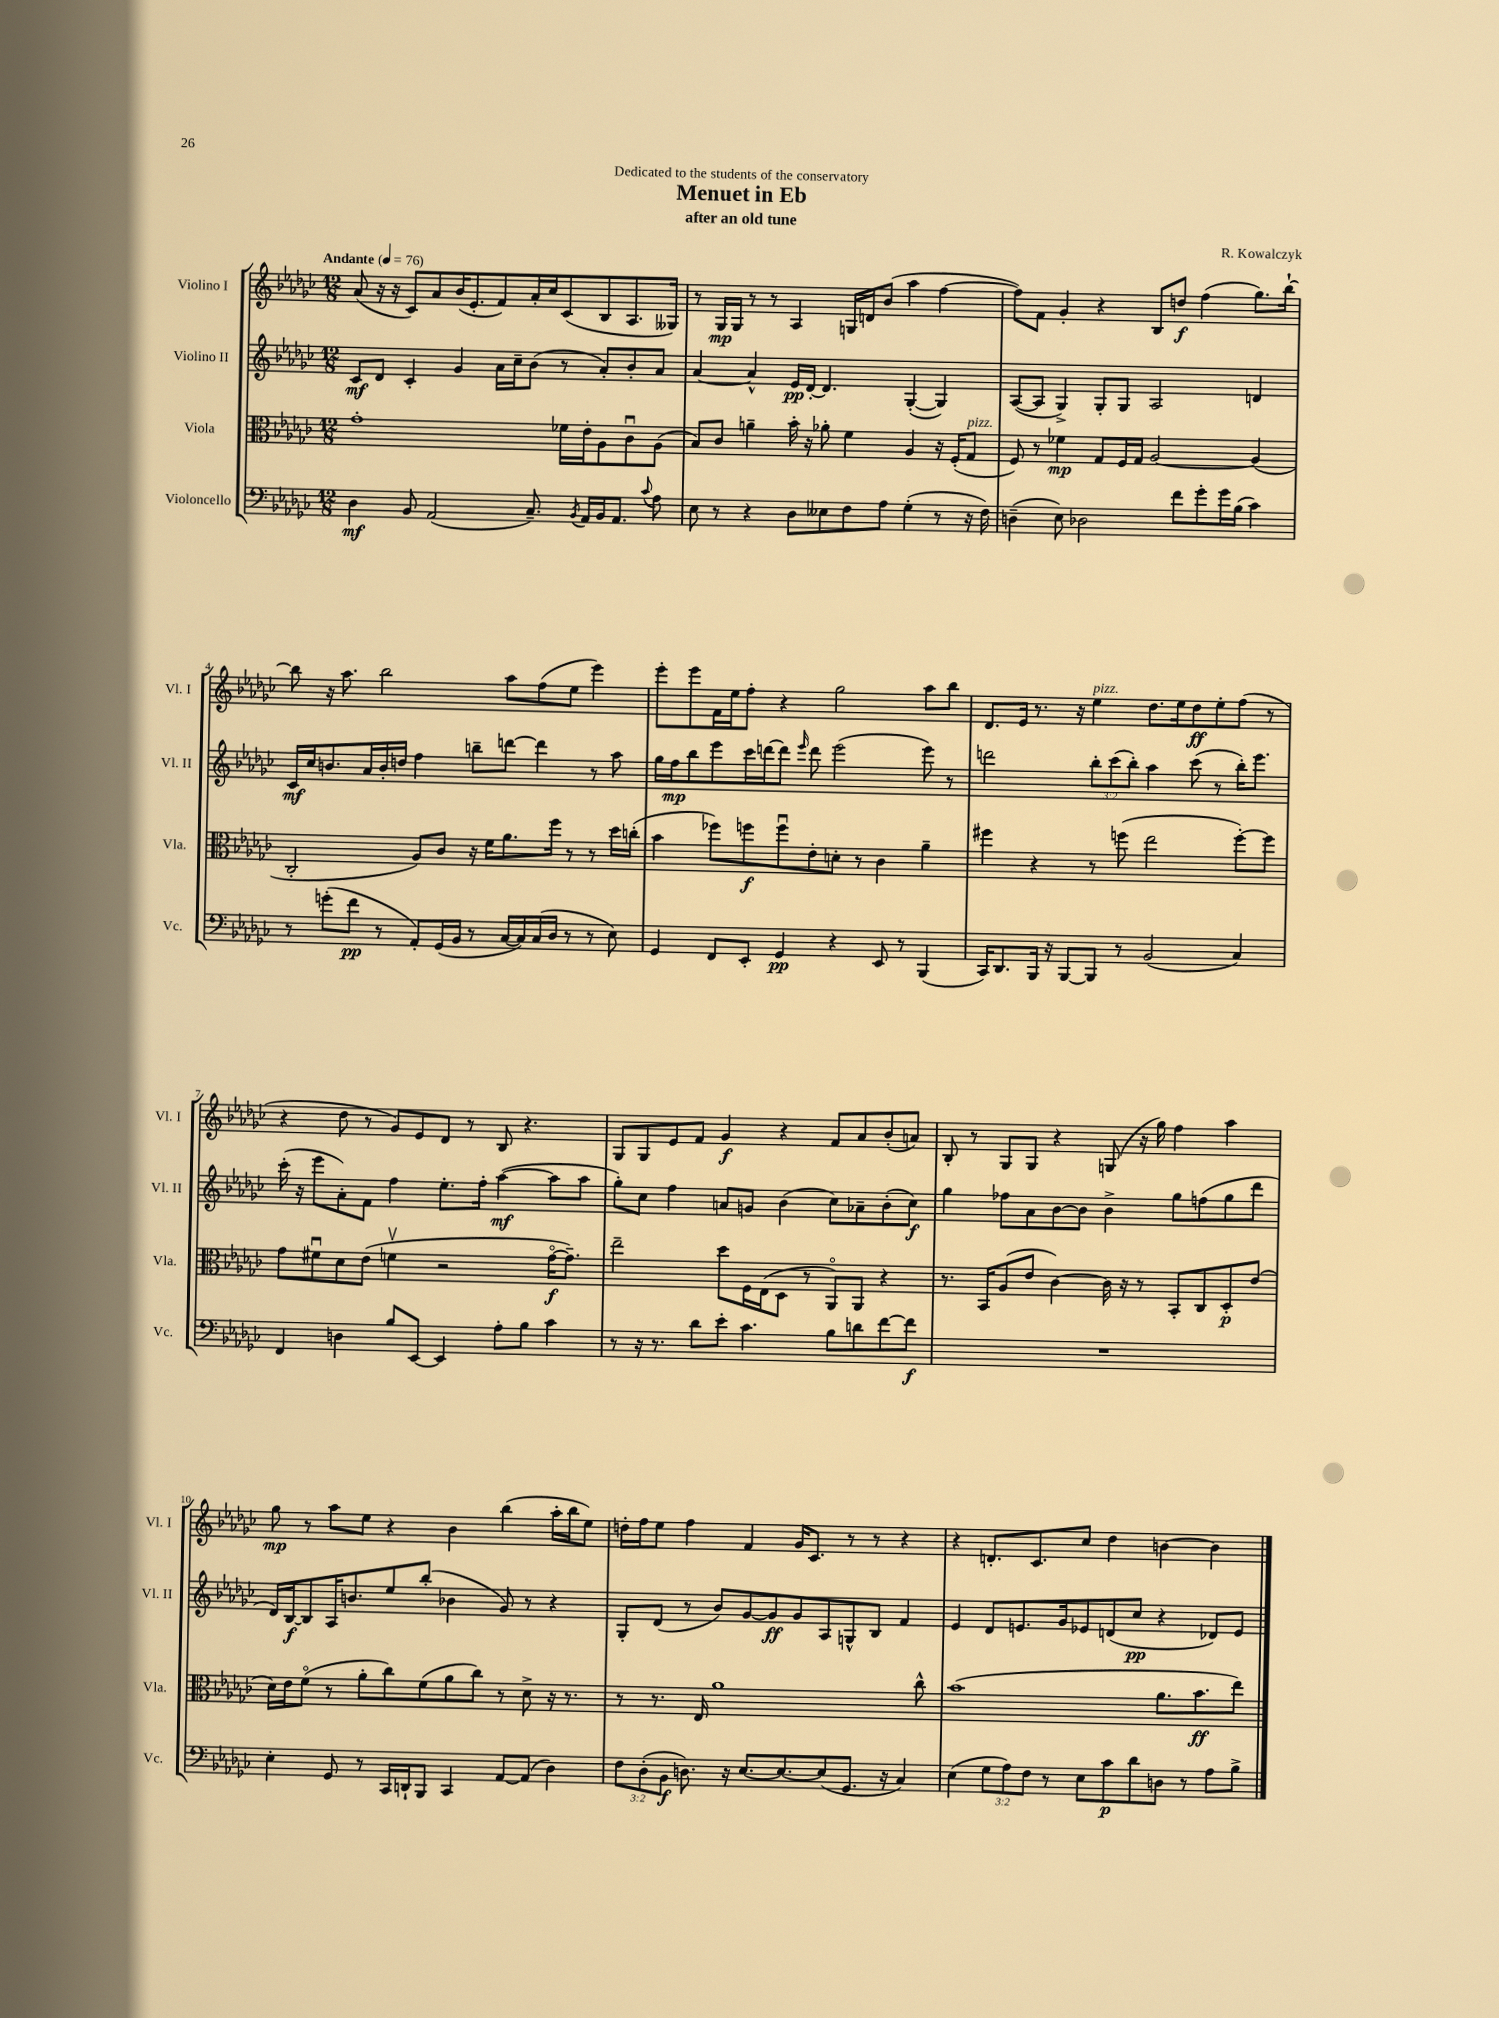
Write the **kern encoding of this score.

**kern	**kern	**kern	**kern
*staff4	*staff3	*staff2	*staff1
*clefF4	*clefC3	*clefG2	*clefG2
*k[b-e-a-d-g-c-]	*k[b-e-a-d-g-c-]	*k[b-e-a-d-g-c-]	*k[b-e-a-d-g-c-]
*M12/8	*M12/8	*M12/8	*M12/8
*MM76	*MM76	*MM76	*MM76
4D-\	1g-'	8c-/L	(8a-/
.	.	8d-/J	16r
.	.	.	16r
8BB-/	.	4c-'/	8c-/L)
(2AA-/	.	.	8a-/
.	.	4g-/	(16b-/K
.	.	.	8.e-'/
.	.	16a-\LL	8f/)
.	.	16cc-~\J	.
8.C-~/)	.	(8b-\J	16a-'/L
.	.	.	16cc-/J
.	16f-\LL	8r	(8c-/
8qBB-/	.	.	.
16AA-/LL	16e-'\J	.	.
16BB-/J	8A-\	8a-'/L)	8B-/
8.AA-/J	.	.	.
.	8c-u\	8b-'/	8.A-/
8qqc-/	.	.	.
8A-\	(8A-\J	8a-/J	.
.	.	.	16G--/Jk)
=	=	=	=
8E-\	8B-/L)	[4a-/	8r
8r	8c-/J	.	16G-/LL
.	.	.	16G-/JJ
4r	4a~\	4a-^^/]	8r
.	.	.	8r
8D-\L	16b-'\	16e-/LL	4A-/
.	16r	[16d-'/JJ	.
8E--\	8a-'\	4.d-/]	.
8F\	4f\	.	16G/LL
.	.	.	16d/J
8A-\J	.	.	(8b-/J
(4G-'\	4A-/	([4G-'/	4aa-\
8r	16r	4G-/])	[4ff\
.	(16F'/LK	.	.
16r	8G-/J	.	.
16F\)	.	.	.
=	=	=	=
(4D~\	8F/)	([8A-/L	8ff\]L)
.	8r	8A-/]J	8f\J
8E-\)	4f-\	4G-^/)	4g-'/
2D-\	.	.	.
.	8G-/L	8G-'/L	4r
.	16F/L	8G-/J	.
.	16G-/JJ	.	.
.	[2A-/	2A-/	8B-/L
8f\L	.	.	8dd/J
8g-'\	.	.	(4ff\
16g-\L	.	.	.
(16B-\JJ	.	.	.
4c-\)	(4A-/]	4d/	8.gg-\L)
.	.	.	[16bb-`\Jk
=	=	=	=
8r	2C-'/	16c-/LL	8bb-\]
.	.	16cc-/J	.
(8g'\L	.	8.b/	16r
.	.	.	8.aa-\
8f\J	.	.	.
.	.	16a-/L	.
8r	.	16b'/	2bb-\
.	.	16dd/JJ	.
8AA-'/L)	8A-/L)	4ff\	.
(16GG-/L	8c-/J	.	.
16BB-/JJ	.	.	.
8r	16r	8bb~\L	.
.	16f\LK	.	.
[16C-/LL	8.a-\	[8ddd\J	8aa-\L
16C-/])	.	.	.
(16C-/	.	4ddd\]	(8ff\
16D-/JJ	16ff\Jk	.	.
8r	8r	.	8ee-\J
8r	8r	8r	4eee-\)
8E-\)	16dd-\LL	8aa-\	.
.	(16cc'\JJ	.	.
=	=	=	=
4GG-/	4b-\	16gg-\LL	8eee-'\L
.	.	16ff\J	.
.	.	8bb-\	8eee-\
8FF/L	8ff-\L)	8eee-\	16f\L
.	.	.	16ee-\J
8EE-'/J	8ff\	16ccc-\L	8ff'\J
.	.	[16ddd\J	.
4GG-/	8ffu\	8ddd\]J	4r
.	.	16qqeee-/	.
.	8e-'\	8ddd\	.
4r	8d'\J	(2eee-\	2gg-\
.	8r	.	.
8EE-/	4c-\	.	.
8r	.	.	.
(4BBB-/	4a-~\	8eee-\)	8aa-\L
.	.	8r	8bb-\J
=	=	=	=
16CC-/LK)	4ff#\	2ddd\	8.d-/L
8.DD-/	.	.	.
.	.	.	16e-/Jk
16BBB-/Jk	4r	.	8.r
16r	.	.	.
[8BBB-/L	.	.	.
.	.	.	16r
8BBB-/]J	8r	12bb-'\L	4ee-\
.	.	(12ccc-\	.
8r	(8ff\	.	.
.	.	12bb-'\J)	.
(2BB-/	2ee-\	4aa-\	8.dd-\L
.	.	.	16ee-\k
.	.	(8ccc-\	8dd-\
.	.	8r	8ee-'\
4C-/)	[8ff'\L)	16bb-'\LK)	(8ff\J
.	.	8.eee-\J	.
.	8ff\]J	.	8r
=	=	=	=
4FF/	8g-\L	(16ccc-'\	4r
.	.	16r	.
.	8f#u\	8eee-\L	.
4D\	8d-\	8a-'\)	8dd-\
.	(8e-\J	8f\J	8r
8B-/L	4fv\	4ff\	8g-/L)
[8EE-/J	.	.	8e-/
4EE-/]	2r	8.ee-'\L	8d-/J
.	.	.	8r
.	.	16ff'\Jk	.
8A-'\L	.	([4aa-\	8B-/
8B-\J	.	.	4.r
4c-\	[16g-o\LK	8aa-\]L	.
.	8.g-~\]J)	.	.
.	.	8aa-\J	.
=	=	=	=
8r	2ee-~\	8gg-'\L)	8G-/L
16r	.	8cc-\J	8G-/
8.r	.	.	.
.	.	4ff\	8e-/
8d-\L	.	.	8f/J
8e-'\J	8dd-\L	8a/L	4g-/
4.c-\	16F\L	8g/J	.
.	(16E-\J	.	.
.	8D-\J	(4b-\	4r
.	8r	.	.
8B-\L	8AA-o/L)	8cc-\L)	8f/L
8d\	8AA-/J	8a-~\	8a-/
[8f\	4r	(8b-'\	(8b-'/
8f\]J	.	8cc-\J)	8a/J)
=	=	=	=
1.r	8.r	4gg-\	8B-'/
.	.	.	8r
.	16BB-/LK	.	.
.	(8A-/	8ff-\L	8G-/L
.	8e-/J	8a-\	8G-/J
.	[4c-\)	[8b-\	4r
.	.	8b-\]J	.
.	16c-\]	4b-^\	(8G/
.	16r	.	.
.	8r	.	16r
.	.	.	16gg-\)
.	8BB-'/L	8gg-\L	4ff\
.	8C-/	(8ff\	.
.	8D-'/	8gg-\	4aa-\
.	(8e-/J	8ddd-\J	.
=	=	=	=
4E-'\	16d-\LL)	16d-/LL)	8gg-\
.	16e-\J	[16B-/J	.
.	(8fo\J	8B-/]	8r
8GG-/	8r	16A-/K	8aa-\L
.	.	8.b/	.
8r	8a-'\L	.	8ee-\J
16CC-/LL	8cc-\)	8ee-/	4r
16DD`/J	.	.	.
8BBB-/J	(8f\	(8bb-'/J	.
4CC-/	8a-\	4b-\	4b-\
.	8cc-\J)	.	.
[8AA-/L	8r	8g-/)	(4bb-\
(8AA-/]J	8d-^\	8r	.
4D-\)	16r	4r	16aa-'\LL
.	8.r	.	16bb-\J
.	.	.	8ee-\J)
=	=	=	=
12F\L	8r	8G-'/L	16dd'\LL
.	.	.	16ff\J
(12D-'\	.	.	.
.	8.r	(8d-/J	8ee-\J
12BB-\J	.	.	.
8.D\)	.	8r	4ff\
.	16E-/	.	.
.	1a-	8b-/L)	.
16r	.	.	.
[8.E-/L	.	[8g-/	4f/
.	.	8g-/]	.
8.E-/_	.	.	.
.	.	8g-/	16g-/LK
.	.	.	8.c-/J
(8E-/]	.	8A-/	.
8.GG-/J	.	8G^^/	8r
.	.	8B-/J	8r
16r	.	.	.
4C-/)	.	4f/	4r
.	8cc-^^\	.	.
=	=	=	=
(4E-\	(1b-	4e-/	4r
12G-\L	.	8d-/L	8.d'/L
12A-\)	.	.	.
.	.	8.e/	.
12F\J	.	.	.
.	.	.	8.c-/
8r	.	.	.
.	.	16g-/k	.
8E-\L	.	8e-/	8cc-/J
8c-\	.	(8d/	4dd-\
8d-\	.	8cc-/J	.
8D\J	8.a-\L	4r	[4b\
8r	.	.	.
.	8.b-\	.	.
8A-\L	.	8d-/L)	4b\]
8B-^\J	8ee-\J)	8e-/J	.
==	==	==	==
*-	*-	*-	*-
